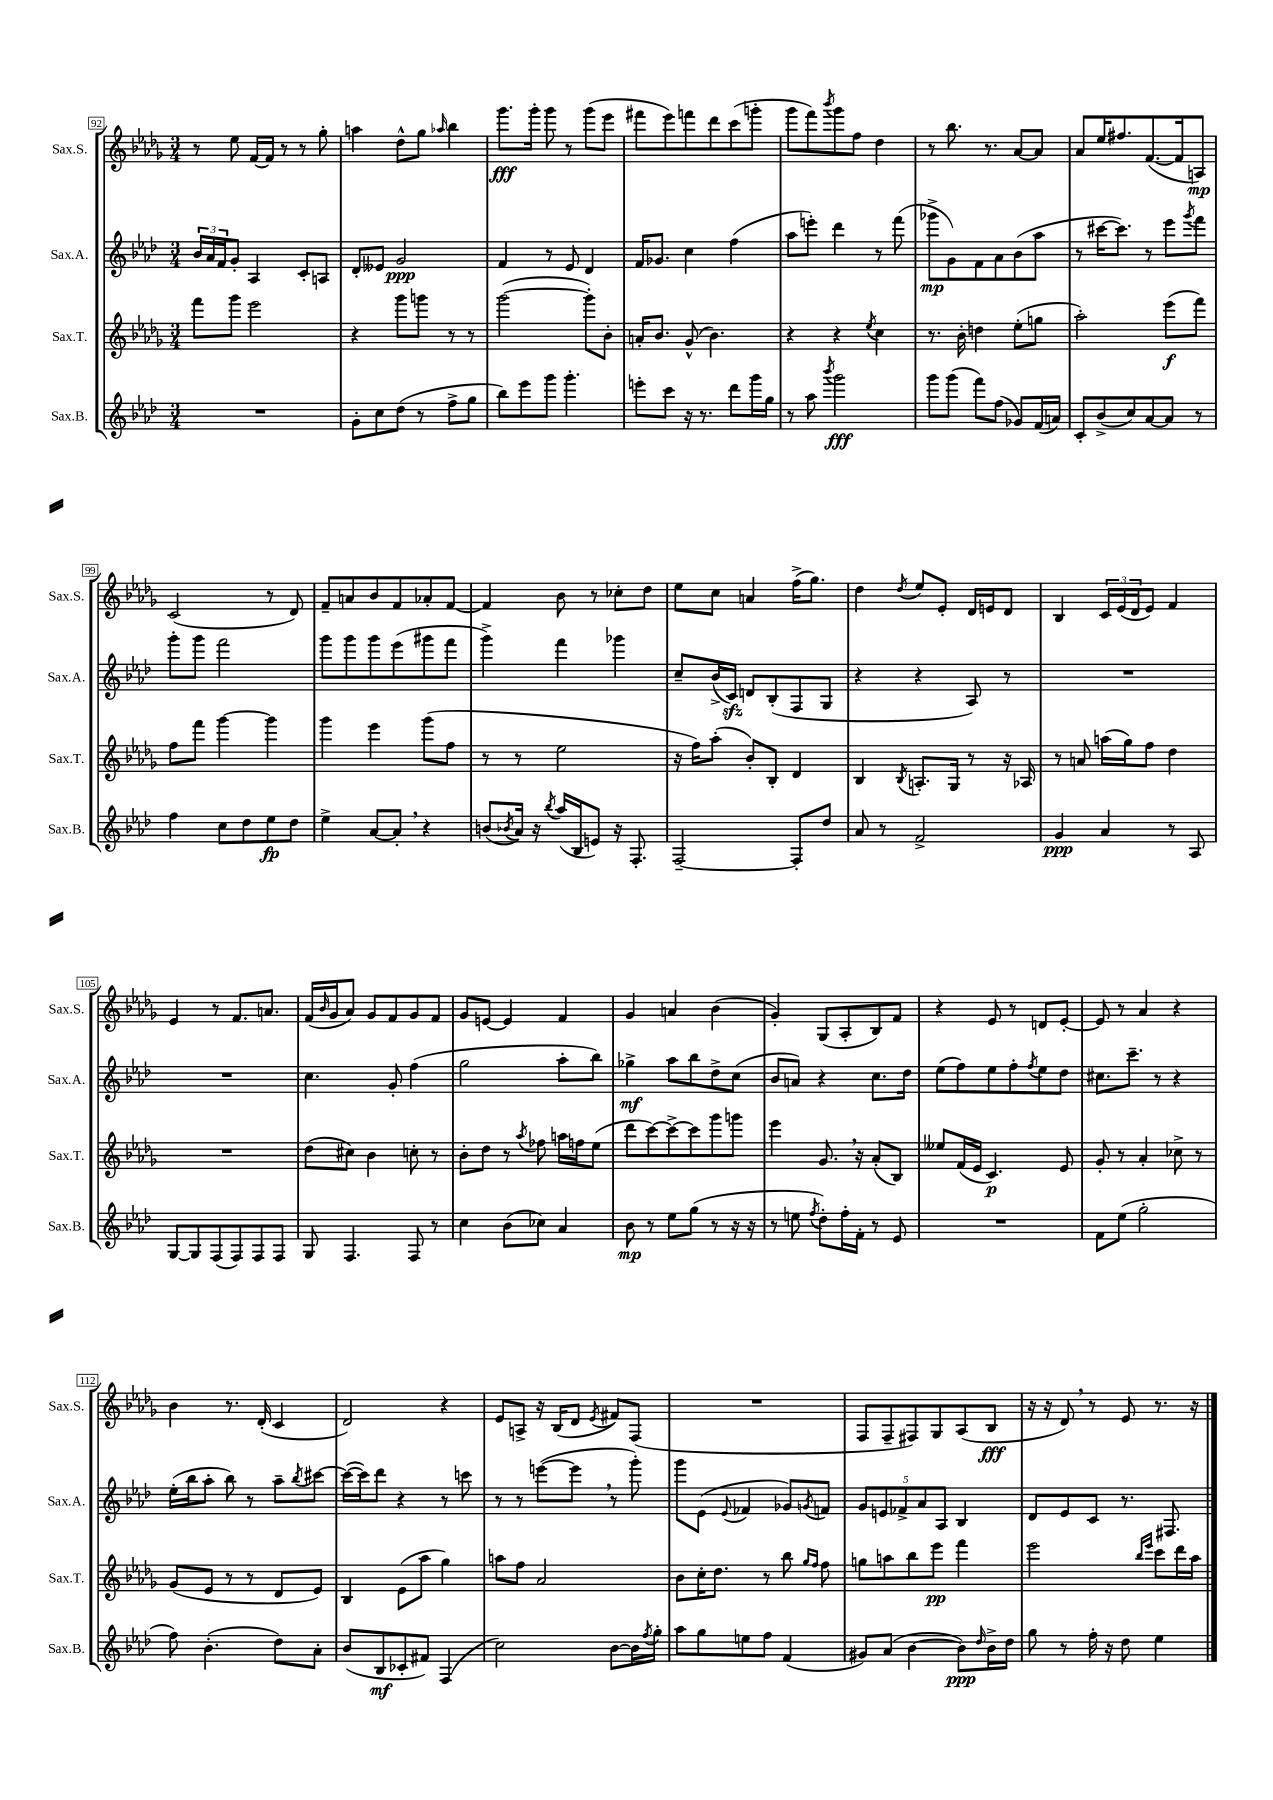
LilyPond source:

<<
\new StaffGroup <<
\new Staff = "s0" \with { instrumentName = "Sax.S." shortInstrumentName = "Sax.S." } {
    \clef treble \key des \major \numericTimeSignature \time 3/4
    r8 ees''8 f'16~ f'16 r8 r8 ges''8-. |
    a''4 des''8-^ ges''8 \grace { aes''16 } bes''4 |
    ges'''8.\fff ges'''16-. ges'''8 r8 ges'''8( ees'''8 |
    fis'''8 ees'''8) f'''8 des'''8 c'''8( g'''8-. |
    ges'''8 f'''8) \acciaccatura { bes'''8 } ges'''8 f''8 des''4 |
    r8 bes''8. r8. aes'8~ aes'8 |
    aes'8 ees''16 fis''8. f'8.~( f'16 a8\mp) |
    c'2( r8 des'8) |
    f'8-- a'8 bes'8 f'8 aes'8-. f'8~ |
    f'4 bes'8 r8 ces''8-. des''8 |
    ees''8 c''8 a'4 f''16->( ges''8.) |
    des''4 \acciaccatura { des''8 } ees''8 ees'8-. des'16 e'16 des'8 |
    bes4 \tuplet 3/2 { c'16 ees'16( des'16 } ees'8) f'4 |
    ees'4 r8 f'8. a'8. |
    f'16( \grace { bes'16 } ges'16 aes'8) ges'8 f'8 ges'8 f'8 |
    ges'8 e'8~ e'4 f'4 |
    ges'4 a'4 bes'4( |
    ges'4-.) ges8( aes8-. bes8) f'8 |
    r4 ees'8 r8 d'8 ees'8~-. |
    ees'8 r8 aes'4 r4 |
    bes'4 r8. des'16-.( c'4 |
    des'2) r4 |
    ees'8 a8-> r16 bes16( des'8 \acciaccatura { ees'8 } fis'8) f8( |
    R2. |
    f8 f8-- fis8) ges8 aes8( bes8\fff |
    r16 r16 des'8) \breathe r8 ees'8 r8. r16 \bar "|." |
}
\new Staff = "s1" \with { instrumentName = "Sax.A." shortInstrumentName = "Sax.A." } {
    \clef treble \key aes \major \numericTimeSignature \time 3/4
    \tuplet 3/2 { bes'16 aes'16 f'16 } g'8-. aes4 c'8-. a8 |
    des'8-. eeses'8 g'2\ppp |
    f'4 r8 ees'8 des'4 |
    f'16 ges'8. c''4 f''4( |
    aes''8 e'''8-.) des'''4 r8 f'''8( |
    ges'''8->\mp g'8) f'8 aes'8 bes'8( aes''8 |
    r8 cis'''16~ cis'''8.) r8 ees'''8 \acciaccatura { g'''8 } f'''8 |
    g'''8-. g'''8 f'''2 |
    g'''8 g'''8 g'''8 ees'''8( gis'''8 f'''8 |
    g'''4->) f'''4 ges'''4 |
    c''8-- bes'16->( c'16\sfz) d'8 bes8-.( f8 g8 |
    r4 r4 aes8) r8 |
    R2. |
    R2. |
    c''4. g'8-. f''4( |
    g''2 aes''8-. bes''8) |
    ges''4->\mf aes''8 bes''8 des''8-> c''8( |
    bes'8 a'8) r4 c''8. des''16 |
    ees''8( f''8) ees''8 f''8-. \acciaccatura { f''8 } ees''8 des''8 |
    cis''8. c'''8.-- r8 r4 |
    ees''16-.( bes''16 aes''8-. bes''8) r8 aes''8-- \acciaccatura { bes''8 } cis'''8~ |
    cis'''16~( cis'''16) des'''8 r4 r8 c'''8 |
    r8 r8 e'''8~( e'''8 \breathe r8 g'''8-.) |
    g'''8 ees'8( \appoggiatura { ees'8 } fes'4 ges'8) \acciaccatura { g'8 } f'8 |
    \tuplet 5/4 { g'8 e'8 fes'8-> aes'8 aes8 } bes4 |
    des'8 ees'8 c'8 r8. fis8. \bar "|." |
}
\new Staff = "s2" \with { instrumentName = "Sax.T." shortInstrumentName = "Sax.T." } {
    \clef treble \key des \major \numericTimeSignature \time 3/4
    f'''8 ges'''8 ees'''2 |
    r4 ges'''8 g'''8 r8 r8 |
    ges'''2~( ges'''8-.) bes'8-. |
    a'16-. bes'8. ges'8-^( bes'4.) |
    r4 r4 \acciaccatura { ees''8 } c''4 |
    r8. bes'16-. d''4 ees''8-.( g''8 |
    aes''2-.) ees'''8\f( f'''8) |
    f''8 f'''8 ges'''4~ ges'''4 |
    ges'''4 ees'''4 ges'''8( f''8 |
    r8 r8 ees''2 |
    r16 f''16) aes''8-.( bes'8-.) bes8-. des'4 |
    bes4 \acciaccatura { bes8 } a8.-. ges16 r8 r16 aes16 |
    r8 a'8 a''16( ges''16) f''8 des''4 |
    R2. |
    des''8( cis''8) bes'4 c''8-. r8 |
    bes'8-. des''8 r8 \acciaccatura { aes''8 } fes''8 a''16 f''16 ees''8( |
    des'''8 c'''8~) c'''8~-> c'''8 ges'''8 g'''8 |
    ees'''4 ges'8. \breathe r16 aes'8-.( bes8) |
    eeses''8 f'16( ees'16 c'4.\p) ees'8 |
    ges'8-. r8 aes'4-. ces''8-> r8 |
    ges'8( ees'8 r8 r8 des'8 ees'8) |
    bes4 ees'8( aes''8 ges''4) |
    a''8 f''8 aes'2 |
    bes'8 c''16-. des''8. r8 bes''8 \grace { ges''16 f''16 } f''8 |
    g''8 a''8 bes''8 ees'''8\pp f'''4 |
    ees'''2 \grace { bes''16 ees'''16 } c'''8 des'''16 aes''16 \bar "|." |
}
\new Staff = "s3" \with { instrumentName = "Sax.B." shortInstrumentName = "Sax.B." } {
    \clef treble \key aes \major \numericTimeSignature \time 3/4
    R2. |
    g'8-. c''8 des''8( r8 f''8-> g''8 |
    bes''8) ees'''8 g'''8 g'''4.-. |
    e'''8-. c'''8 r16 r8. des'''8 g'''16 g''16 |
    r8 aes''8 \acciaccatura { bes'''8 } g'''2\fff |
    g'''8 g'''8( f'''8) f''8( ges'8) f'16( a'16) |
    c'8-. bes'8->( c''8) aes'8~ aes'8 r8 |
    f''4 c''8 des''8 ees''8\fp des''8 |
    ees''4-> aes'8~ aes'8-. \breathe r4 |
    b'8( \acciaccatura { bes'8 } aes'16) r16 \acciaccatura { bes''8 } aes''16( bes16 e'8) r16 f8.-. |
    f2~-- f8-. des''8 |
    aes'8 r8 f'2-> |
    g'4\ppp aes'4 r8 aes8 |
    g8~ g8 f8( f8) f8 f8 |
    g8 f4. f8 r8 |
    c''4 bes'8( ces''8) aes'4 |
    bes'8\mp r8 ees''8 g''8( r8 r16 r16 |
    r8 e''8 \acciaccatura { f''8 } des''8-.) f''16-. f'16-. r8 ees'8 |
    R2. |
    f'8 ees''8( g''2-. |
    f''8) bes'4.-.( des''8) aes'8-. |
    bes'8( bes8\mf ces'8-. fis'8) f4( |
    c''2) bes'8~ bes'16 \acciaccatura { f''8 } g''16-. |
    aes''8 g''8 e''8 f''8 f'4( |
    gis'8) aes'8( bes'4~ bes'8\ppp) \grace { des''16 } bes'16-> des''16 |
    g''8 r8 f''16-. r16 des''8 ees''4 \bar "|." |
}
>>
>>
\layout { \context { \Score currentBarNumber = #92 \override BarNumber.stencil = #(make-stencil-boxer 0.1 0.3 ly:text-interface::print) } }
